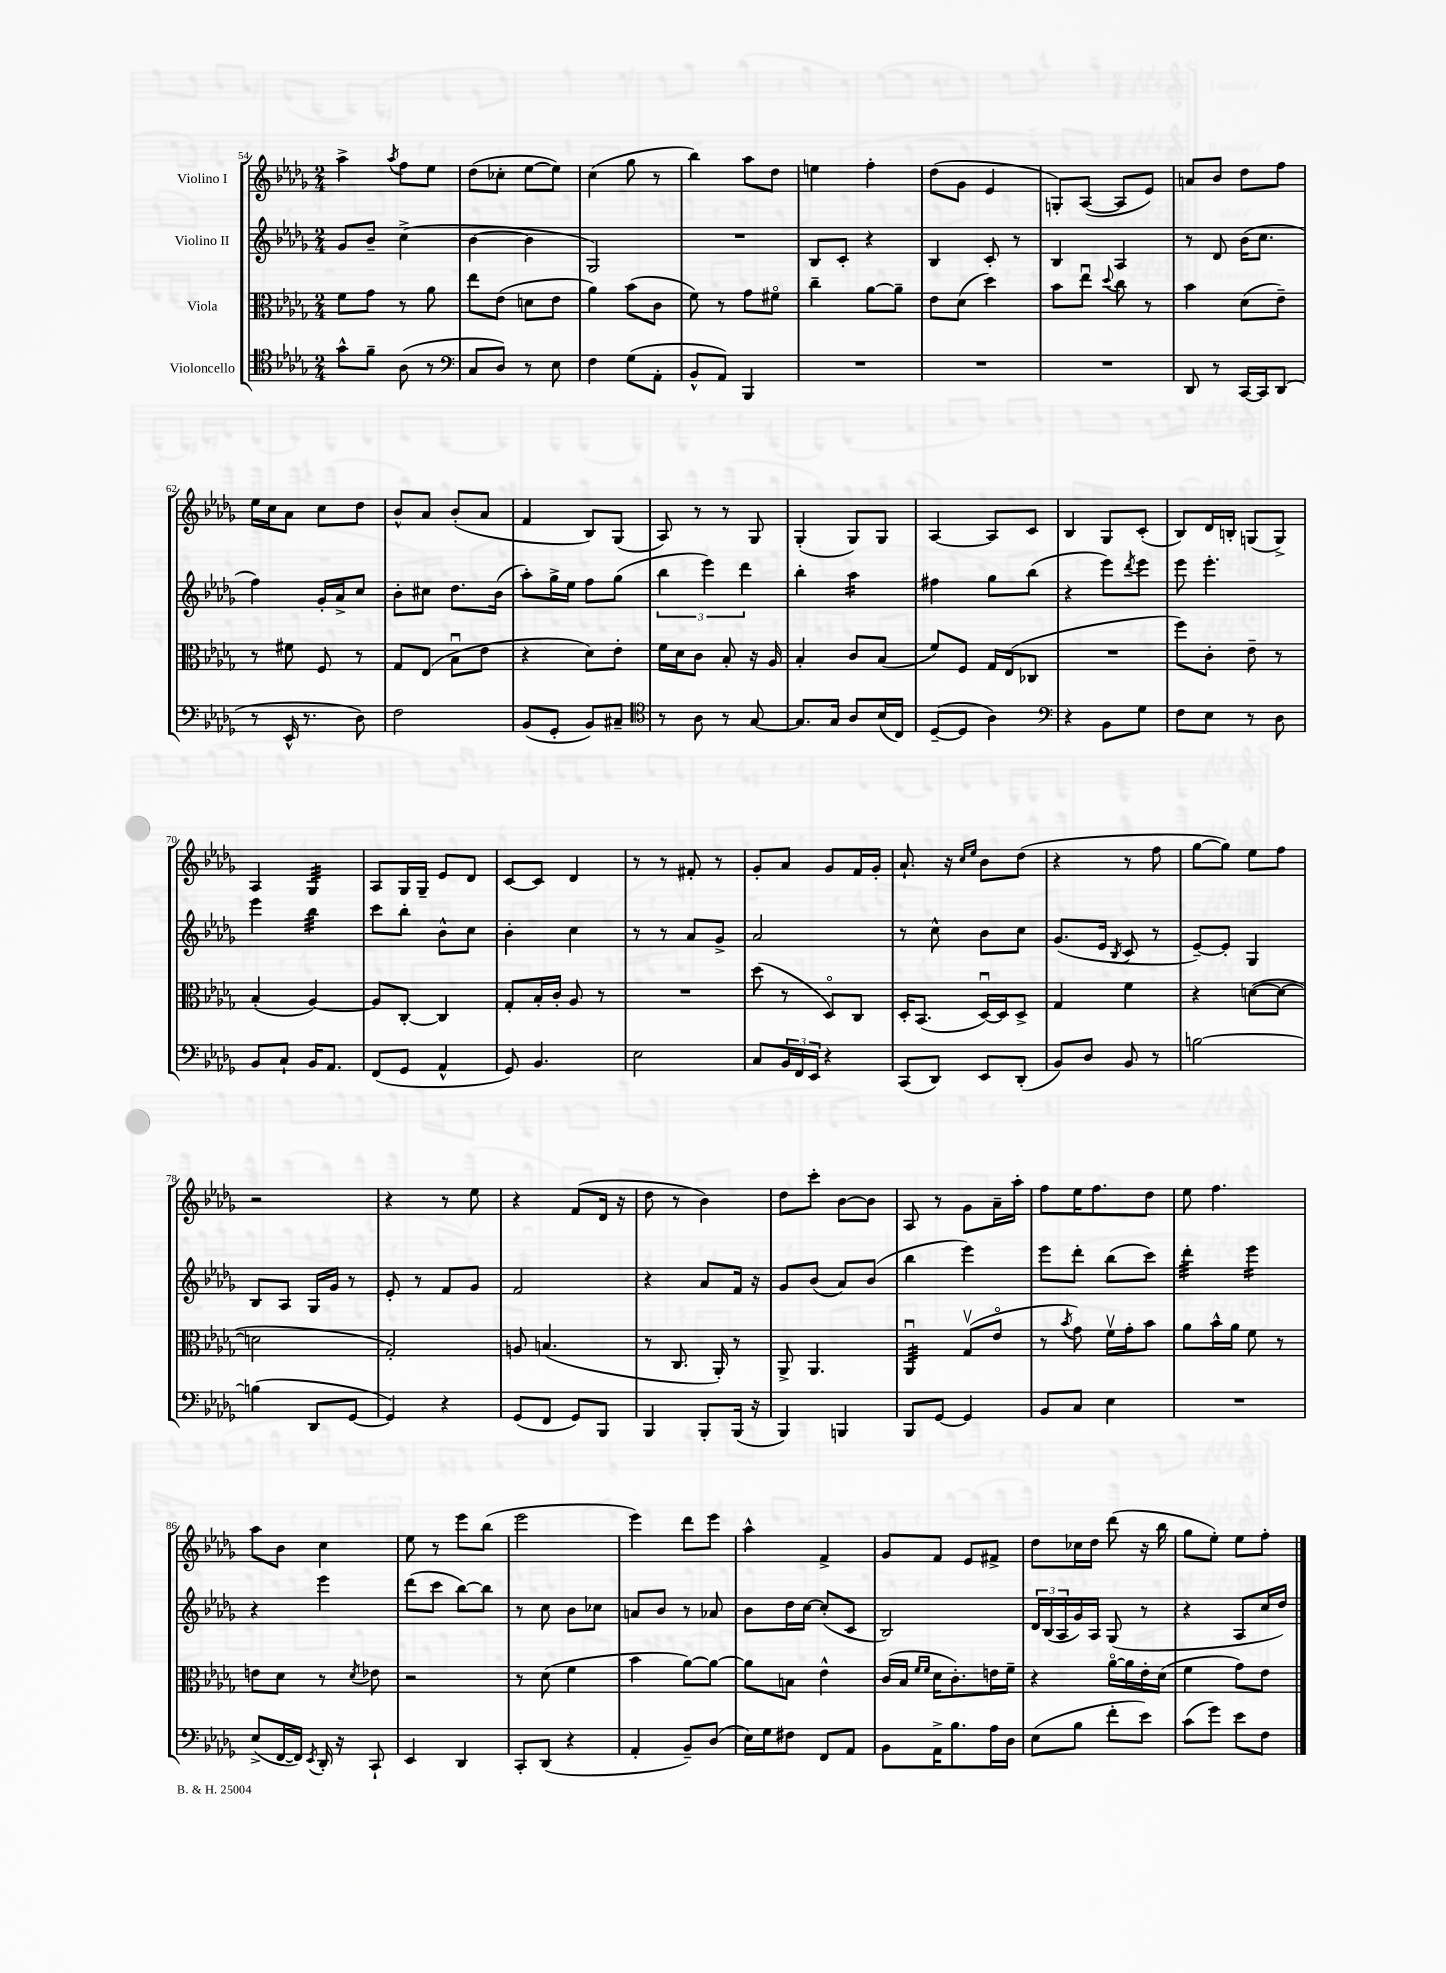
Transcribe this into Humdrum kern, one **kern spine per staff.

**kern	**kern	**kern	**kern
*staff4	*staff3	*staff2	*staff1
*clefC4	*clefC3	*clefG2	*clefG2
*k[b-e-a-d-g-]	*k[b-e-a-d-g-]	*k[b-e-a-d-g-]	*k[b-e-a-d-g-]
*M2/4	*M2/4	*M2/4	*M2/4
8g-^^	8f	8g-	4aa-^
8f~	8g-	8b-~	.
.	.	.	8qaa-
(8A-	8r	(4cc^	8ff
8r	8a-	.	8ee-
=	=	=	=
*clefF4	*	*	*
8C	8ee-	[4b-	(8dd-
8D-)	(8e-	.	8cc-'
8r	8d	4b-]	[8ee-
8E-	8e-	.	8ee-])
=	=	=	=
4F	4a-)	2G-)	(4cc
(8G-	(8b-	.	8gg-
8AA-'	8c	.	8r
=	=	=	=
8BB-^^	8f)	2r	4bb-)
8AA-)	8r	.	.
4BBB-	8g-	.	8aa-
.	8f#o	.	8dd-
=	=	=	=
2r	4cc~	8B-	4ee
.	.	8c'	.
.	[8a-	4r	4ff'
.	8a-~]	.	.
=	=	=	=
2r	8e-	4B-	(8dd-
.	(8d-	.	8g-
.	4dd-)	8c'	4e-
.	.	8r	.
=	=	=	=
2r	8b-	4B-	8G')
.	8ee-u	.	([8A-
.	8qqdd-	.	.
.	8cc	4A-	8A-]
.	8r	.	8e-)
=	=	=	=
8DD-	4b-	8r	8a
8r	.	8d-	8b-
[16CC	(8d-	(16b-	8dd-
16CC]	.	8.cc	.
(8DD-	8e-~)	.	8ff
=	=	=	=
8r	8r	4ff)	16ee-
.	.	.	16cc
16EE-^^	8f#	.	8a-
8.r	.	.	.
.	8F	16g-'	8cc
.	.	16a-^	.
8D-)	8r	8cc	8dd-
=	=	=	=
2F	8G-	8b-'	8b-^^
.	(8E-	8cc#	8a-
.	8B-u	8.dd-	(8b-'
.	8e-	.	8a-
.	.	(16b-	.
=	=	=	=
(8BB-	4r	8aa-')	4f
8GG-'	.	16gg-^	.
.	.	16ee-	.
8BB-)	8d-)	8ff	8B-)
8C#~	8e-'	(8gg-	(8G-
=	=	=	=
*clefC4	*	*	*
8r	16f	6bb-	8A-)
.	16d-	.	.
8A-	8c	.	8r
.	.	6eee-)	.
8r	8B-'	.	8r
.	.	6ddd-	.
[8G-	16r	.	8G-
.	16A-	.	.
=	=	=	=
8.G-]	4B-'	4bb-'	(4G-'
16G-	.	.	.
8A-	8c	4aa-	8G-)
(16B-	(8B-	.	8G-
16C)	.	.	.
=	=	=	=
([8D-~	8f)	4ff#	[4A-
8D-]	8F	.	.
4A-)	16G-	8gg-	8A-]
.	(16E-	.	.
.	8C-	(8bb-	8c
=	=	=	=
*clefF4	*	*	*
4r	2r	4r	4B-
8BB-	.	8eee-)	8G-
.	.	8qddd-	.
8G-	.	8eee-	(8c'
=	=	=	=
8F	8ff)	8eee-	8B-)
8E-	8c'	4.eee-'	16d-
.	.	.	16B'
8r	8e-~	.	(8G
8D-	8r	.	8G^)
=	=	=	=
8BB-	(4B-'	4eee-	4A-
8C`	.	.	.
16BB-	[4A-)	4bb-	4G-
8.AA-	.	.	.
=	=	=	=
(8FF	8A-]	8ccc	8A-
8GG-	[8C'	8bb-'	16G-
.	.	.	16G-~
4AA-^^	4C]	8b-^^	8e-
.	.	8cc	8d-
=	=	=	=
8GG-)	8G-'	4b-'	[8c
4.BB-	16B-'	.	8c]
.	16c'	.	.
.	8A-	4cc	4d-
.	8r	.	.
=	=	=	=
2E-	2r	8r	8r
.	.	8r	8r
.	.	8a-	8f#'
.	.	8g-^	8r
=	=	=	=
8C	(8dd-	2a-	8g-'
24BB-	8r	.	8a-
24FF	.	.	.
24EE-	.	.	.
4r	8D-o)	.	8g-
.	8C	.	16f
.	.	.	16g-'
=	=	=	=
(8CC	16D-'	8r	8.a-`
.	(8.BB-	.	.
8DD-)	.	8cc^^	.
.	.	.	16r
.	.	.	16qqcc
.	.	.	16qqee-
8EE-	[16D-u)	8b-	8b-
.	16D-]	.	.
(8DD-'	8D-^	8cc	(8dd-
=	=	=	=
8BB-)	4G-	(8.g-	4r
8D-	.	.	.
.	.	16e-	.
.	.	8qB-	.
8BB-	4f	8c	8r
8r	.	8r	8ff
=	=	=	=
[2B	4r	[8e-~)	[8gg-
.	.	8e-']	8gg-])
.	([8d	4G-	8ee-
.	8d_	.	8ff
=	=	=	=
(4B]	2d]	8B-	2r
.	.	8A-	.
8DD-	.	16G-	.
.	.	16g-	.
[8GG-	.	8r	.
=	=	=	=
4GG-])	2G-')	8e-'	4r
.	.	8r	.
4r	.	8f	8r
.	.	8g-	8ee-
=	=	=	=
(8GG-	8A	2f	4r
8FF	(4.B	.	.
8GG-)	.	.	(8f
8BBB-	.	.	16d-
.	.	.	16r
=	=	=	=
4BBB-	8r	4r	8dd-
.	8.C	.	8r
8BBB-'	.	8a-	4b-)
.	16AA-')	.	.
(16BBB-	8r	16f	.
16r	.	16r	.
=	=	=	=
4BBB-)	8AA-^	8g-	8dd-
.	4.AA-	(8b-	8ccc'
4BBB	.	8a-)	[8b-
.	.	(8b-	8b-]
=	=	=	=
8BBB-	4AA-u	4bb-	8A-
[8GG-	.	.	8r
4GG-]	(8G-v	4eee-)	8g-
.	8e-o	.	16a-~
.	.	.	16aa-'
=	=	=	=
8BB-	8r	8eee-	8ff
.	8qb-	.	.
8C	8g-)	8ddd-'	16ee-
.	.	.	8.ff
4E-	16fv	(8bb-	.
.	16g-'	.	.
.	8b-	8ccc)	8dd-
=	=	=	=
2r	8a-	4ddd-'	8ee-
.	16b-^^	.	4.ff
.	16a-	.	.
.	8f	4eee-	.
.	8r	.	.
=	=	=	=
(8E-^	8e	4r	8aa-
[16FF	8d-	.	8b-
16FF])	.	.	.
8qEE-	.	.	.
16DD-'	8r	4eee-	4cc
16r	.	.	.
.	8qd-	.	.
8CC`	8e-	.	.
=	=	=	=
4EE-	2r	(8ddd-	8ee-
.	.	8ccc	8r
4DD-	.	[8bb-)	8eee-
.	.	8bb-]	(8bb-
=	=	=	=
8CC'	8r	8r	2eee-
(8DD-	(8d-	8cc	.
4r	4f	8b-	.
.	.	8cc-	.
=	=	=	=
4AA-'	4b-	8a	4eee-)
.	.	8b-	.
8BB-~)	[8a-)	8r	8ddd-
(8D-	8a-_	8a-	8eee-
=	=	=	=
16E-)	8a-]	8b-	4aa-^^
16G-	.	.	.
8F#	8B	16dd-	.
.	.	[16cc	.
8FF	4e-^^	(8cc']	4f^
8AA-	.	8c	.
=	=	=	=
8BB-	(16c	2B-)	8g-
.	16B-	.	.
.	16qqf	.	.
.	16qqf	.	.
16AA-^	16d-	.	8f
8.B-	8.c')	.	.
.	.	.	8e-
16A-	16e	.	8f#^
16D-	16f~	.	.
=	=	=	=
(8E-	4r	24d-	8dd-
.	.	(24B-	.
.	.	24A-	.
8B-	.	16g-)	16cc-
.	.	16A-	16dd-
8f'	[16a-o	(8G-	(8ddd-
.	16a-]	.	.
8e-)	16e-'	8r	16r
.	(16d-	.	16bb-
=	=	=	=
(8c	4f	4r	8gg-
8g-)	.	.	8ee-')
8e-	8g-)	8A-	8ee-
8F	8e-	16cc	8ff'
.	.	16dd-)	.
==	==	==	==
*-	*-	*-	*-
